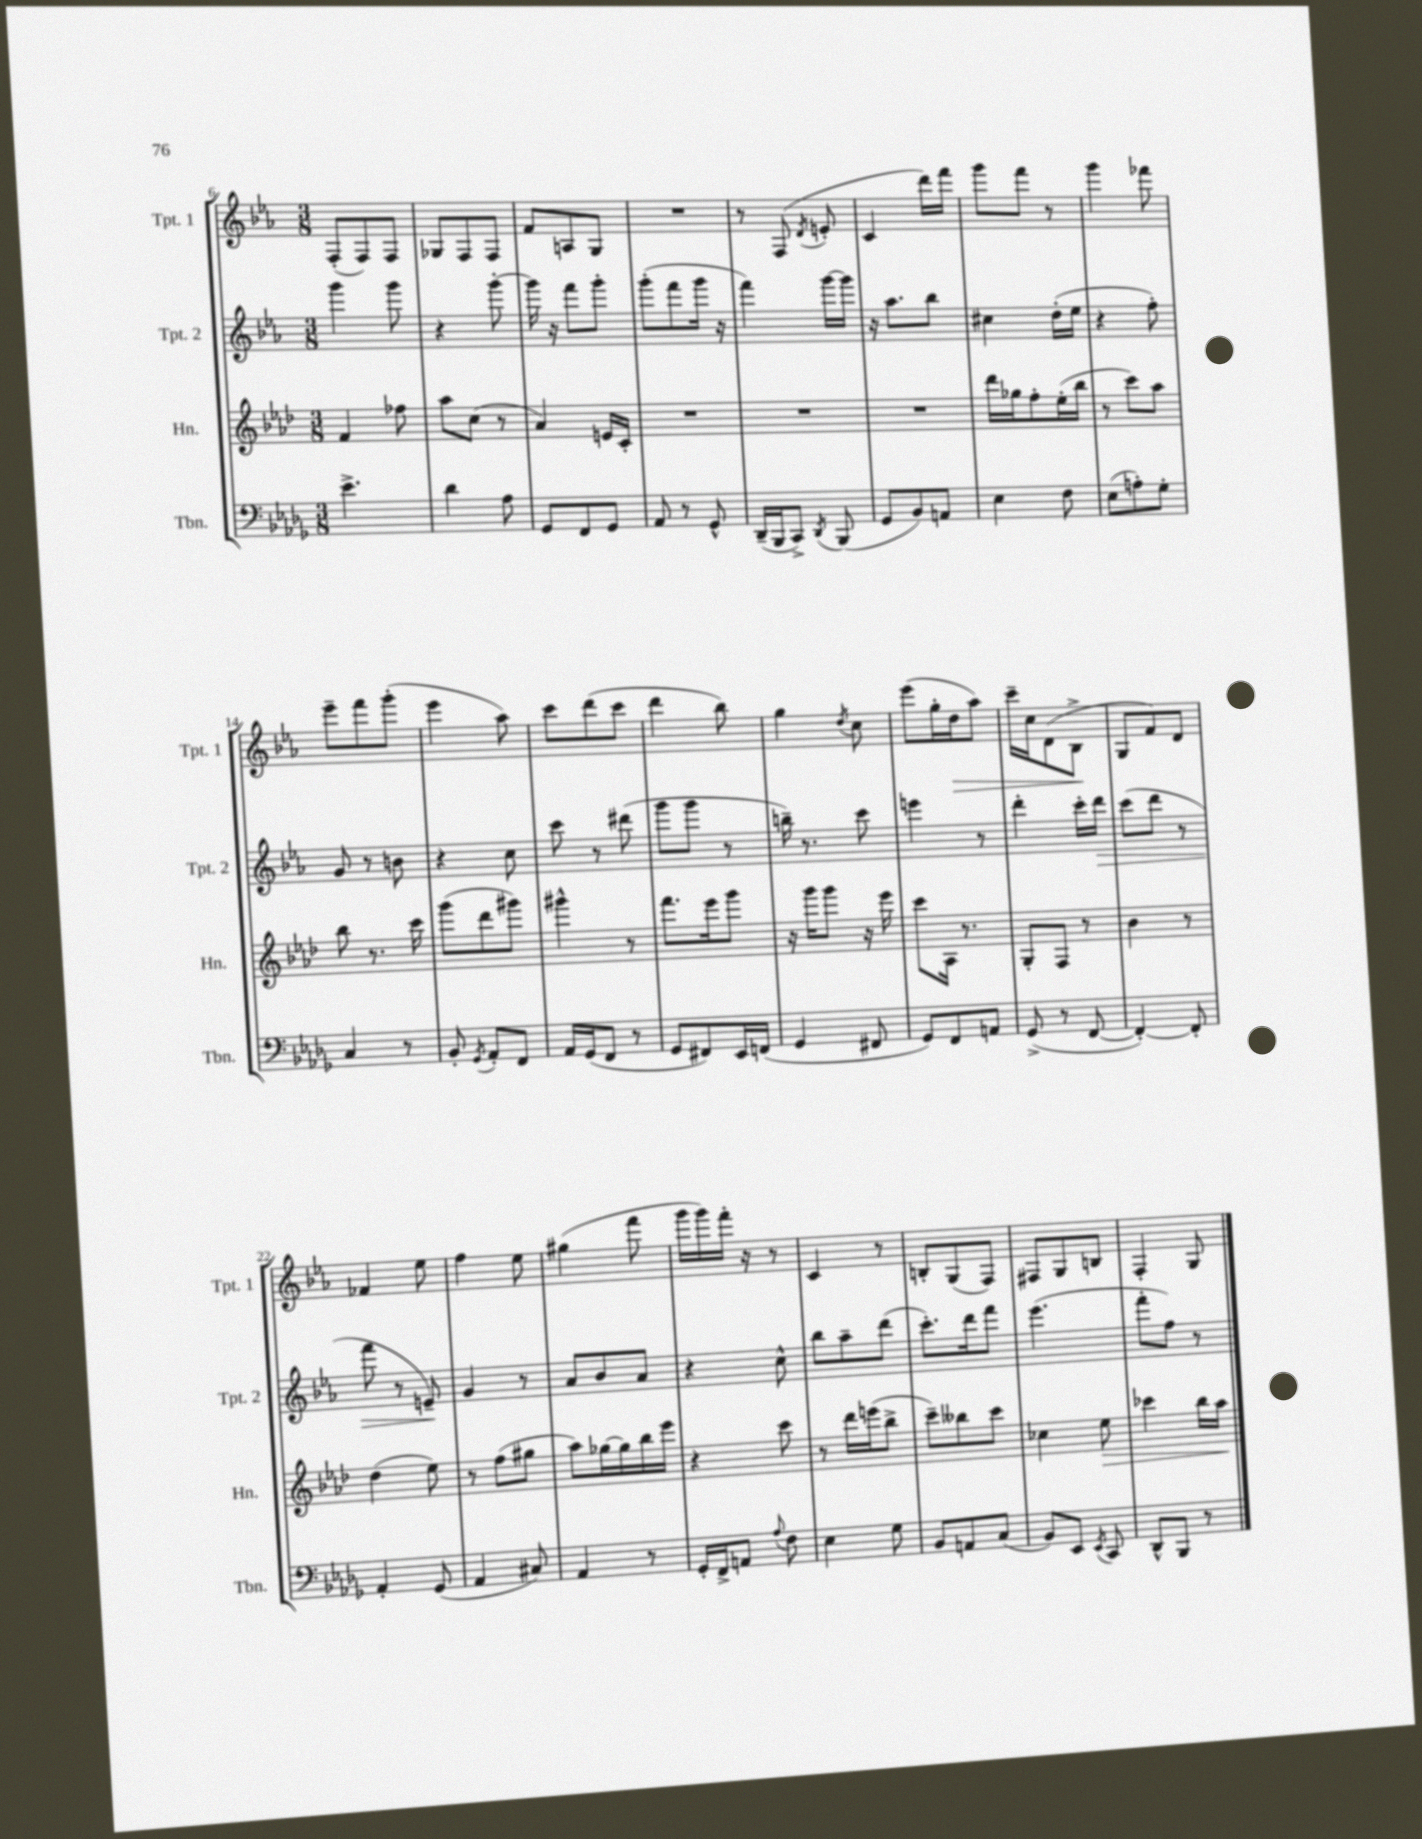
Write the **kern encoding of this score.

**kern	**kern	**kern	**kern
*staff4	*staff3	*staff2	*staff1
*clefF4	*clefG2	*clefG2	*clefG2
*k[b-e-a-d-g-]	*k[b-e-a-d-]	*k[b-e-a-]	*k[b-e-a-]
*M3/8	*M3/8	*M3/8	*M3/8
4.e-^\	4f/	4ggg\	(8F'/L
.	.	.	8F/)
.	8ff-\	8ggg\	8F/J
=	=	=	=
4d-\	8aa-\L	4r	8G-/L
.	(8cc\J	.	8F/
8A-\	8r	[8ggg'\	8F/J
=	=	=	=
8GG-/L	4a-/)	16ggg\]	8f/L
.	.	16r	.
8FF/	.	8fff\L	8A/
8GG-/J	16e/LL	8ggg'\J	8G/J
.	16c'/JJ	.	.
=	=	=	=
8AA-/	4.r	(8ggg'\L	4.r
8r	.	8fff\	.
8GG-^^/	.	16ggg\Jk	.
.	.	16r	.
=	=	=	=
(16DD-~/LL	4.r	4fff\)	8r
16BBB-/J	.	.	.
8CC^/J)	.	.	(8F/
8qDD-/	.	.	8qd/
(8BBB-/	.	[16ggg\LL	8e'/
.	.	16ggg\]JJ	.
=	=	=	=
8GG-/L	4.r	16r	4c/
.	.	8.aa-\L	.
8BB-/)	.	.	.
8AA/J	.	8bb-\J	16ddd\LL)
.	.	.	16fff\JJ
=	=	=	=
4E-\	16ddd-\LL	4cc#\	8ggg\L
.	16gg-\J	.	.
.	8ff'\	.	8fff\J
8F\	(16ee-'\L	(16dd'\LL	8r
.	16bb-\JJ	16ee-\JJ	.
=	=	=	=
(8E-\L	8r	4r	4ggg\
8A'\)	8ccc\L)	.	.
8G-'\J	8aa-\J	8ff'\)	8fff-\
=	=	=	=
4C/	8bb-\	8g/	8eee-~\L
.	8.r	8r	8fff\
8r	.	8b\	(8ggg'\J
.	16ccc\	.	.
=	=	=	=
8BB-'/	(8ggg\L	4r	4eee-\
8qGG-/	.	.	.
8AA-'/L	8ddd-\	.	.
8FF/J	8ggg#\J)	8cc\	8aa-\)
=	=	=	=
16AA-/LL	4ggg#^^\	8ccc\	8ccc\L
(16GG-/J	.	.	.
8FF/J	.	8r	(8ddd\
8r	8r	(8ddd#\	8ccc\J
=	=	=	=
8GG-/L	8.fff\L	8ggg\L	4ddd\
8FF#/)	.	8ggg\J	.
.	16eee-\k	.	.
16EE-/L	8ggg\J	8r	8bb-\)
(16FF/JJ	.	.	.
=	=	=	=
4GG-/	16r	16bb~\)	4gg\
.	16ggg\LK	8.r	.
.	8ggg\J	.	.
.	.	.	8qdd/
8FF#/	16r	8ccc\	8cc\
.	16eee-\	.	.
=	=	=	=
8GG-/L)	8ccc\L	4eee\	(8eee-\L
8FF/	16A-\Jk	.	16gg'\L
.	8.r	.	16dd\J
8AA/J	.	8r	8aa-\J)
=	=	=	=
(8GG-^/	8G'/L	4ddd'\	16ccc~\LL
.	.	.	16cc\J
8r	8F/J	.	(8d\
[8FF/	8r	16ccc'\LL	8B-^\J
.	.	16ddd\JJ	.
=	=	=	=
4FF'/_)	4b-\	(8ccc\L	8G/L
.	.	8ddd\J	8f/)
8FF'/]	8r	8r	8d/J
=	=	=	=
4AA-'/	(4dd-\	8fff\	4f-/
.	.	8r	.
(8GG-/	8ee-\)	8e~/)	8ee-\
=	=	=	=
4AA-/	8r	4g/	4ff\
.	(8ff\L	.	.
8C#/)	8gg#\J	8r	8ee-\
=	=	=	=
4AA-/	8aa-\L)	8a-/L	(4gg#\
.	[16gg-\L	8b-/	.
.	16gg-\]	.	.
8r	16bb-\	8a-/J	8fff\
.	16eee-\JJ	.	.
=	=	=	=
16GG-'/LL	4r	4r	16ggg\LL
16FF^/J	.	.	16ggg\)
8AA/J	.	.	16fff'\JJ
.	.	.	16r
8qqA-/	.	.	.
8F\	8ccc\	8cc^^\	8r
=	=	=	=
4E-\	8r	8bb-\L	4c/
.	16ddd-\LL	8aa-~\	.
.	(16eee\J	.	.
8G-\	8bb-^\J	(8ddd\J	8r
=	=	=	=
8BB-/L	8ccc~\L)	8.ccc'\L)	8B'/L
8AA/	8bb--\	.	(8G/
.	.	16ddd\k	.
(8C/J	8ccc\J	8fff\J	8F/J)
=	=	=	=
8BB-/L)	4cc-\	(4.eee-\	8F#/L
8EE-/J	.	.	8G/
8qEE-/	.	.	.
8CC/	8ee-\	.	8B/J
=	=	=	=
8DD-^^/L	4ccc-\	8fff'\L	4F'/
8BBB-/J	.	8ff\J)	.
8r	16bb-\LL	8r	8G/
.	16aa-\JJ	.	.
==	==	==	==
*-	*-	*-	*-
